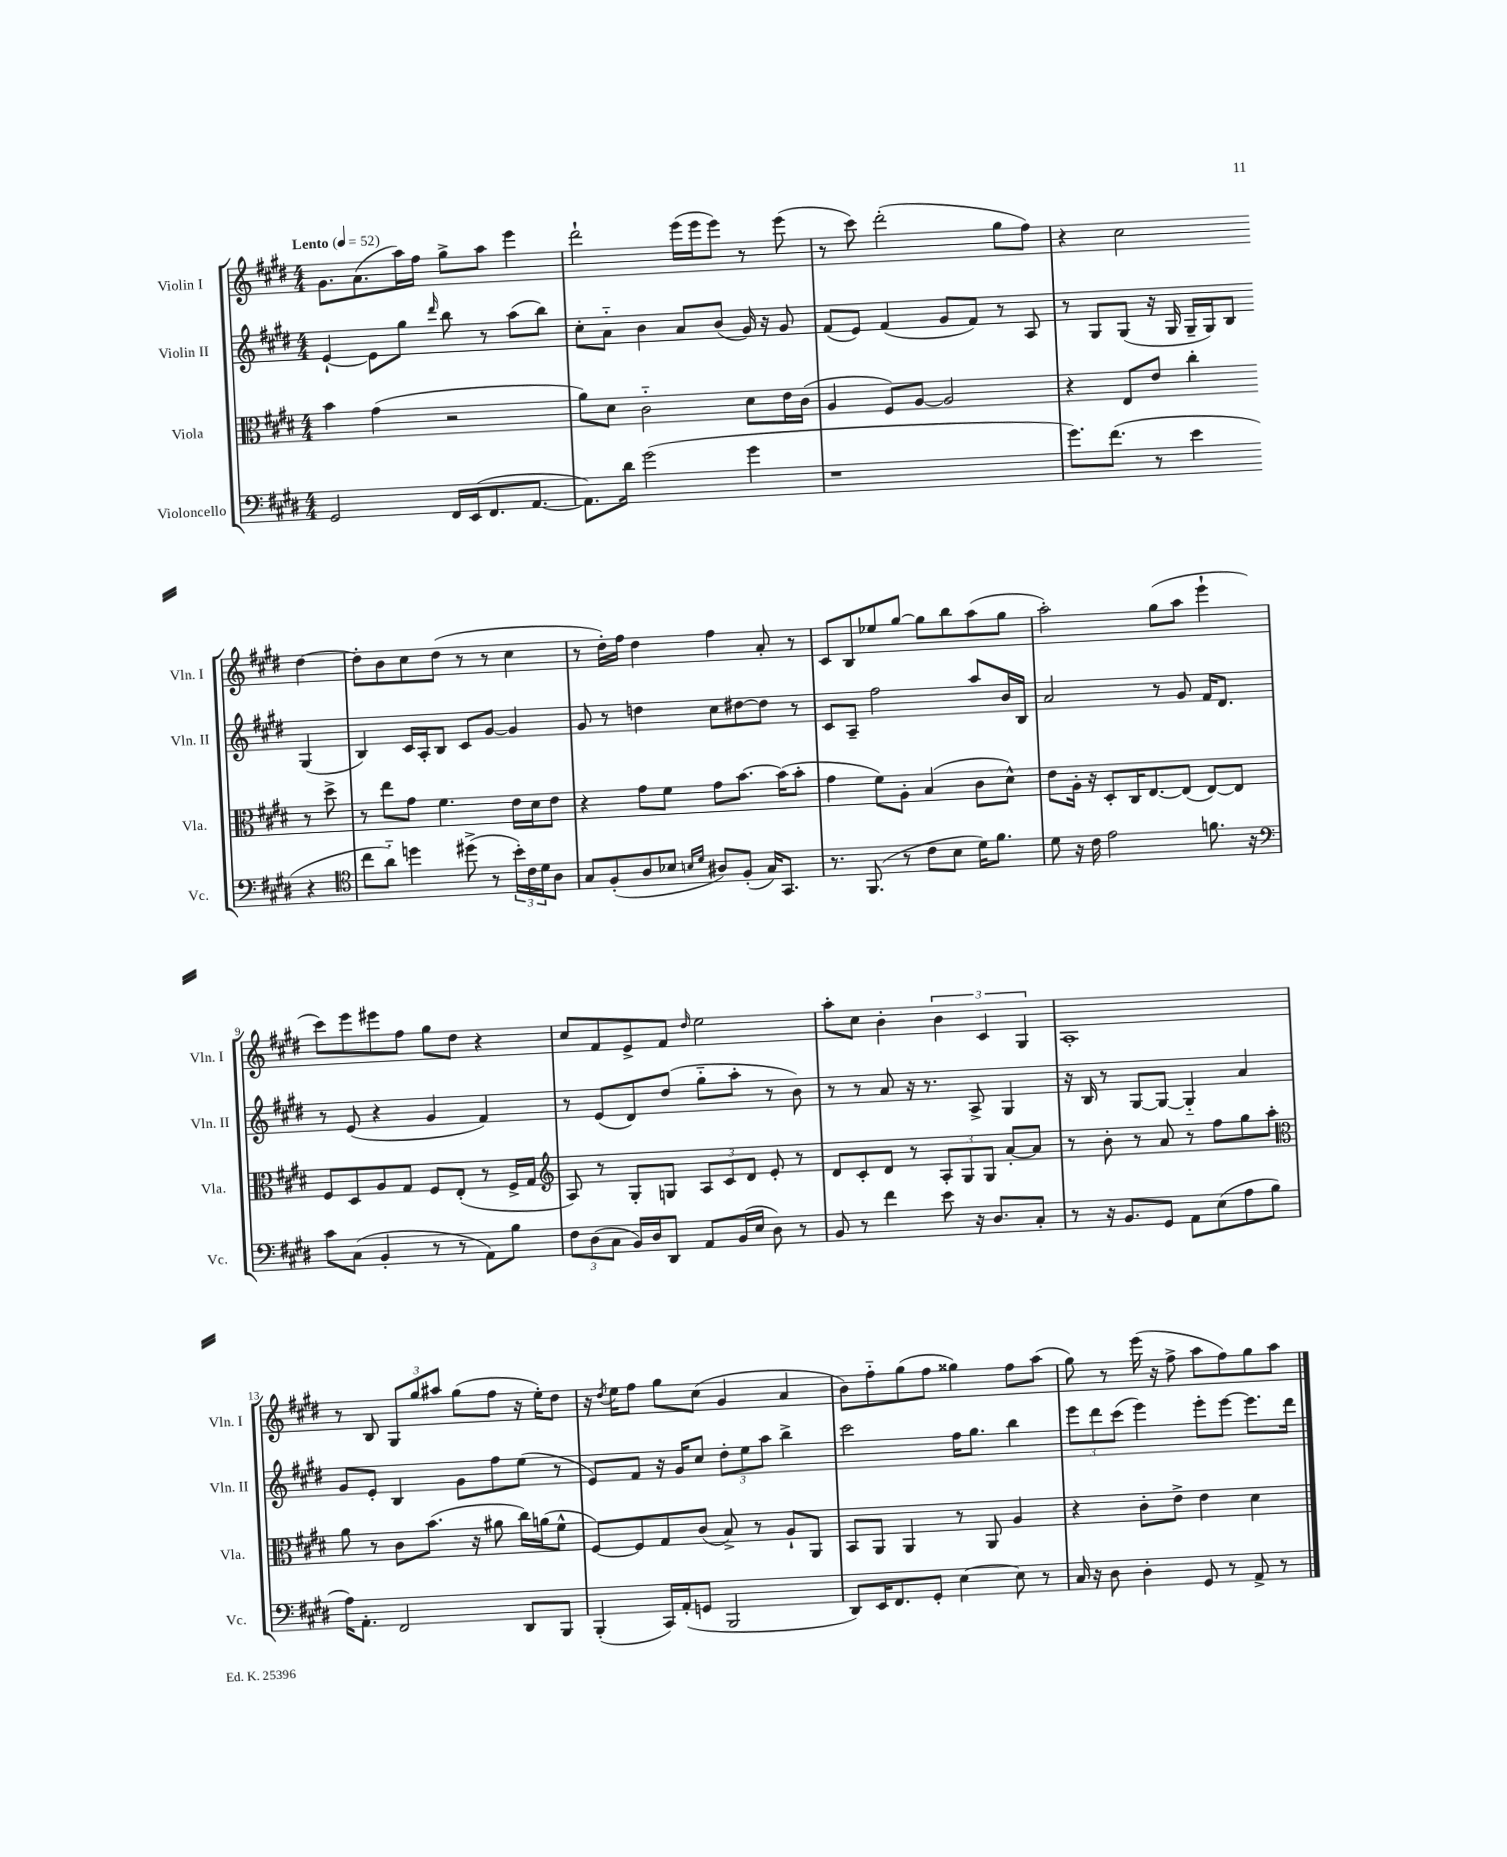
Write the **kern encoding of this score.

**kern	**kern	**kern	**kern
*part4	*part3	*part2	*part1
*staff4	*staff3	*staff2	*staff1
*I"Violoncello	*I"Viola	*I"Violin II	*I"Violin I
*I'Vc.	*I'Vla.	*I'Vln. II	*I'Vln. I
*clefF4	*clefC3	*clefG2	*clefG2
*k[f#c#g#d#]	*k[f#c#g#d#]	*k[f#c#g#d#]	*k[f#c#g#d#]
*M4/4	*M4/4	*M4/4	*M4/4
*MM52	*MM52	*MM52	*MM52
=1	=1	=1	=1
!	!	!	!LO:TX:a:B:t=Lento
2GG#/	4b\	[4e`/	8.g#\L
.	.	.	(8.a\
.	(4g#\	8e\L]	.
.	.	8gg#\J	16aa\L)
.	.	.	16ff#\JJ
.	.	16qqddd#/	.
16FF#/LL	2r	8bb\	8gg#^\L
(16EE/J	.	.	.
8.FF#/	.	8r	8aa\J
.	.	(8aa\L	4eee\
[8.AA/J	.	.	.
.	.	8bb\J)	.
=2	=2	=2	=2
8.AA\L])	8a\L)	8cc#'\L	2ddd#`\
.	8d#\J	8a\J	.
16d#\Jk	.	.	.
(2g#\	2c#\	4b\	.
.	.	8a/L	(16eee\LL
.	.	.	16eee\J
.	.	(8b/J	8eee\J)
4g#\	8d#\L	16g#/)	8r
.	.	16r	.
.	16e\L	8g#/	(8eee\
.	(16c#\JJ	.	.
=3	=3	=3	=3
1r	4A/	(8f#/L	8r
.	.	8e/J)	8ccc#\)
.	8F#/L)	(4f#/	(2ddd#'\
.	[8A/J	.	.
.	2A/]	8g#/L	.
.	.	8f#/J)	.
.	.	8r	8gg#\L
.	.	8A/	8ff#\J)
=4	=4	=4	=4
8.g#\L)	4r	8r	4r
.	.	8G#/L	.
(8.f#\J	.	.	.
.	8E/L	(8G#/J	2cc#\
8r	8e/J	16r	.
.	.	16G#/	.
4e\	4cc#'\	16G#~/LL	.
.	.	16G#/J)	.
.	.	8B/J	.
4r	8r	(4G#/	[4dd#\
.	8dd#^\	.	.
!!LO:LB:g=z
=5	=5	=5	=5
*clefC4	*	*	*
8cc#\L	8r	4B/)	8dd#'\L]
8a\J)	8ee\L	.	8b\
4ddn\	8g#\J	16c#/LL	8cc#\
.	.	16A'/J	.
.	4.f#\	8B/J	(8dd#\J
(8dd#X^\	.	8c#/L	8r
8r	.	[8g#/J	8r
24b'\LL)	16e\LL	4g#/]	4cc#\
24c#\	.	.	.
.	16d#\J	.	.
24d#\J	.	.	.
8A\J	8e\J	.	.
=6	=6	=6	=6
8G#/L	4r	8g#/	8r
(8F#'/	.	8r	16dd#'\LL)
.	.	.	16ff#\JJ
8A/	8g#\L	4ddn\	4dd#\
8B-X/J	8f#\J	.	.
16qqBn/LL	.	.	.
16qqd#/JJ	.	.	.
8A#X/L)	8g#\L	8cc#\L	4ff#\
(8F#'/J	[8.b\J	[8dd#X\	.
16G#/KL)	.	8dd#\J]	8a'/
8.GG#/J	(16b\KL]	.	.
.	8b'\J	8r	8r
=7	=7	=7	=7
8.r	4g#\	8c#/L	8c#/L
.	.	8A~/J	8B/
(8.FF#/	.	.	.
.	8f#\L)	2ff#\	8ee-X/
8r	8A'\J	.	[8gg#/J
8c#\L	(4B/	.	8gg#\L]
8B\J	.	.	8bb\
16d#\KL)	8c#\L	8aa/L	(8aa\
8.f#\J	.	.	.
.	8d#^^\J)	16b/L	8gg#\J
.	.	16B/JJ	.
=8	=8	=8	=8
8d#\	8e\L	2a/	2aa'\)
16r	16A'\Jk	.	.
16c#\	16r	.	.
2e\	8D#'/L	.	.
.	16C#/K	.	.
.	[8.E/	.	.
.	.	8r	(8gg#\L
.	(8E/J]	8g#/	8aa\J
8.fn\	[8E/L)	16f#/KL	4eee`\
.	.	8.d#/J	.
.	8E/J]	.	.
16r	.	.	.
!!LO:LB:g=z
=9	=9	=9	=9
*clefF4	*	*	*
8c#\L	8F#/L	8r	8ccc#\L)
(8C#\J	8D#/	(8e/	8eee\
4BB'/	8A/	4r	8eee#X\
.	8G#/J	.	8ff#\J
8r	8F#/L	4g#/	8gg#\L
8r	(8E'/J	.	8dd#\J
8AA\L)	8r	4f#/)	4r
8B\J	16F#^/LL	.	.
.	16G#/JJ	.	.
=10	=10	=10	=10
*	*clefG2	*	*
12F#\L	8A/)	8r	8cc#/L
(12D#\	.	.	.
.	8r	(8e/L	8f#/
12C#\J	.	.	.
16BB/LL)	8G#'/L	8d#/)	8e^/
16D#/J	.	.	.
8DD#/J	8Gn/J	(8dd#/J	8f#/J
.	.	.	16qqdd#/
8AA/L	12A/L	8gg#\L	2ee\
.	12c#/	.	.
(16BB/L	.	8aa'\J	.
.	12d#/J	.	.
16E/JJ	.	.	.
8D#\)	8e'/	8r	.
8r	8r	8b\)	.
=11	=11	=11	=11
8BB/	8d#/L	8r	8aa'\L
8r	8c#'/	8r	8cc#\J
4f#\	8d#/J	8a/	4b'\
.	8r	16r	.
.	.	8.r	.
8e\	12A'/L	.	6b\
.	12G#/	.	.
16r	.	8A^/	.
.	12G#/J	.	6c#/
8.D#/L	.	.	.
.	[8a'/L	4G#/	.
.	.	.	6G#/
8C#'/J	8a/J]	.	.
=12	=12	=12	=12
8r	8r	16r	1A'
.	.	16B/	.
16r	8b'\	8r	.
8.BB/L	.	.	.
.	8r	[8G#/L	.
8GG#/J	8a/	8G#/J_	.
8AA\L	8r	4G#/]	.
(8E\	8ff#\L	.	.
8A\	8gg#\	4a/	.
8B\J	8aa'\J	.	.
!!LO:LB:g=z
=13	=13	=13	=13
*	*clefC3	*	*
16A\KL)	8a\	8g#/L	8r
8.AA'\J	.	.	.
.	8r	8e'/J	8B/
2FF#/	8c#\L	4B/	12G#/L
.	.	.	12gg#/
.	(8.b\J	.	.
.	.	.	12aa#X/J
.	.	8g#\L	(8gg#\L
.	16r	.	.
.	8a#X\	8ff#\	8ff#\J
8DD#/L	16cc#\LL)	(8ee\J	16r
.	(16an\J	.	16ee'\KL)
8BBB/J	8f#^^\J	8r	8dd#\J
=14	=14	=14	=14
(4BBB'/	[8F#/L)	8e/L)	16r
.	.	.	8qdd#/
.	.	.	16ee\KL
.	8F#/]	8f#/J	8ff#\J
16CC#/LL)	8G#/	16r	8gg#\L
(16AA'/J	.	16g#/KL	.
8GGn/J	(8c#/J	8cc#/J	(8cc#\J
2BBB/	8B^/)	12dd#'\L	4g#/
.	.	12ee\	.
.	8r	.	.
.	.	12aa\J	.
.	8A`/L	4bb^\	4a/
.	8AA/J	.	.
=15	=15	=15	=15
8DD#/L)	8BB/L	2ccc#\	8b\L)
16EE/K	8AA/J	.	8ff#\
8.FF#/	.	.	.
.	4AA/	.	(8gg#\
8GG#'/J	.	.	8ff#\J
[4E\	8r	16ff#\KL	4gg##X\)
.	.	8.gg#\J	.
.	8AA/	.	.
8E\]	4A/	4bb\	8ff#\L
8r	.	.	(8aa\J
=16	=16	=16	=16
16C#/	4r	12eee\L	8gg#\)
16r	.	.	.
.	.	12ddd#\	.
8D#\	.	.	8r
.	.	(12ccc#\J	.
4D#'\	8c#'\L	4eee\)	(16eee\
.	.	.	16r
.	8e^\J	.	8ff#^\
8GG#/	4e\	8eee'\L	8aa\L
8r	.	[8eee\J	8ff#\)
8AA^/	4d#\	8.eee\L]	8gg#\
8r	.	.	8aa\J
.	.	16ddd#\Jk	.
==	==	==	==
*-	*-	*-	*-
